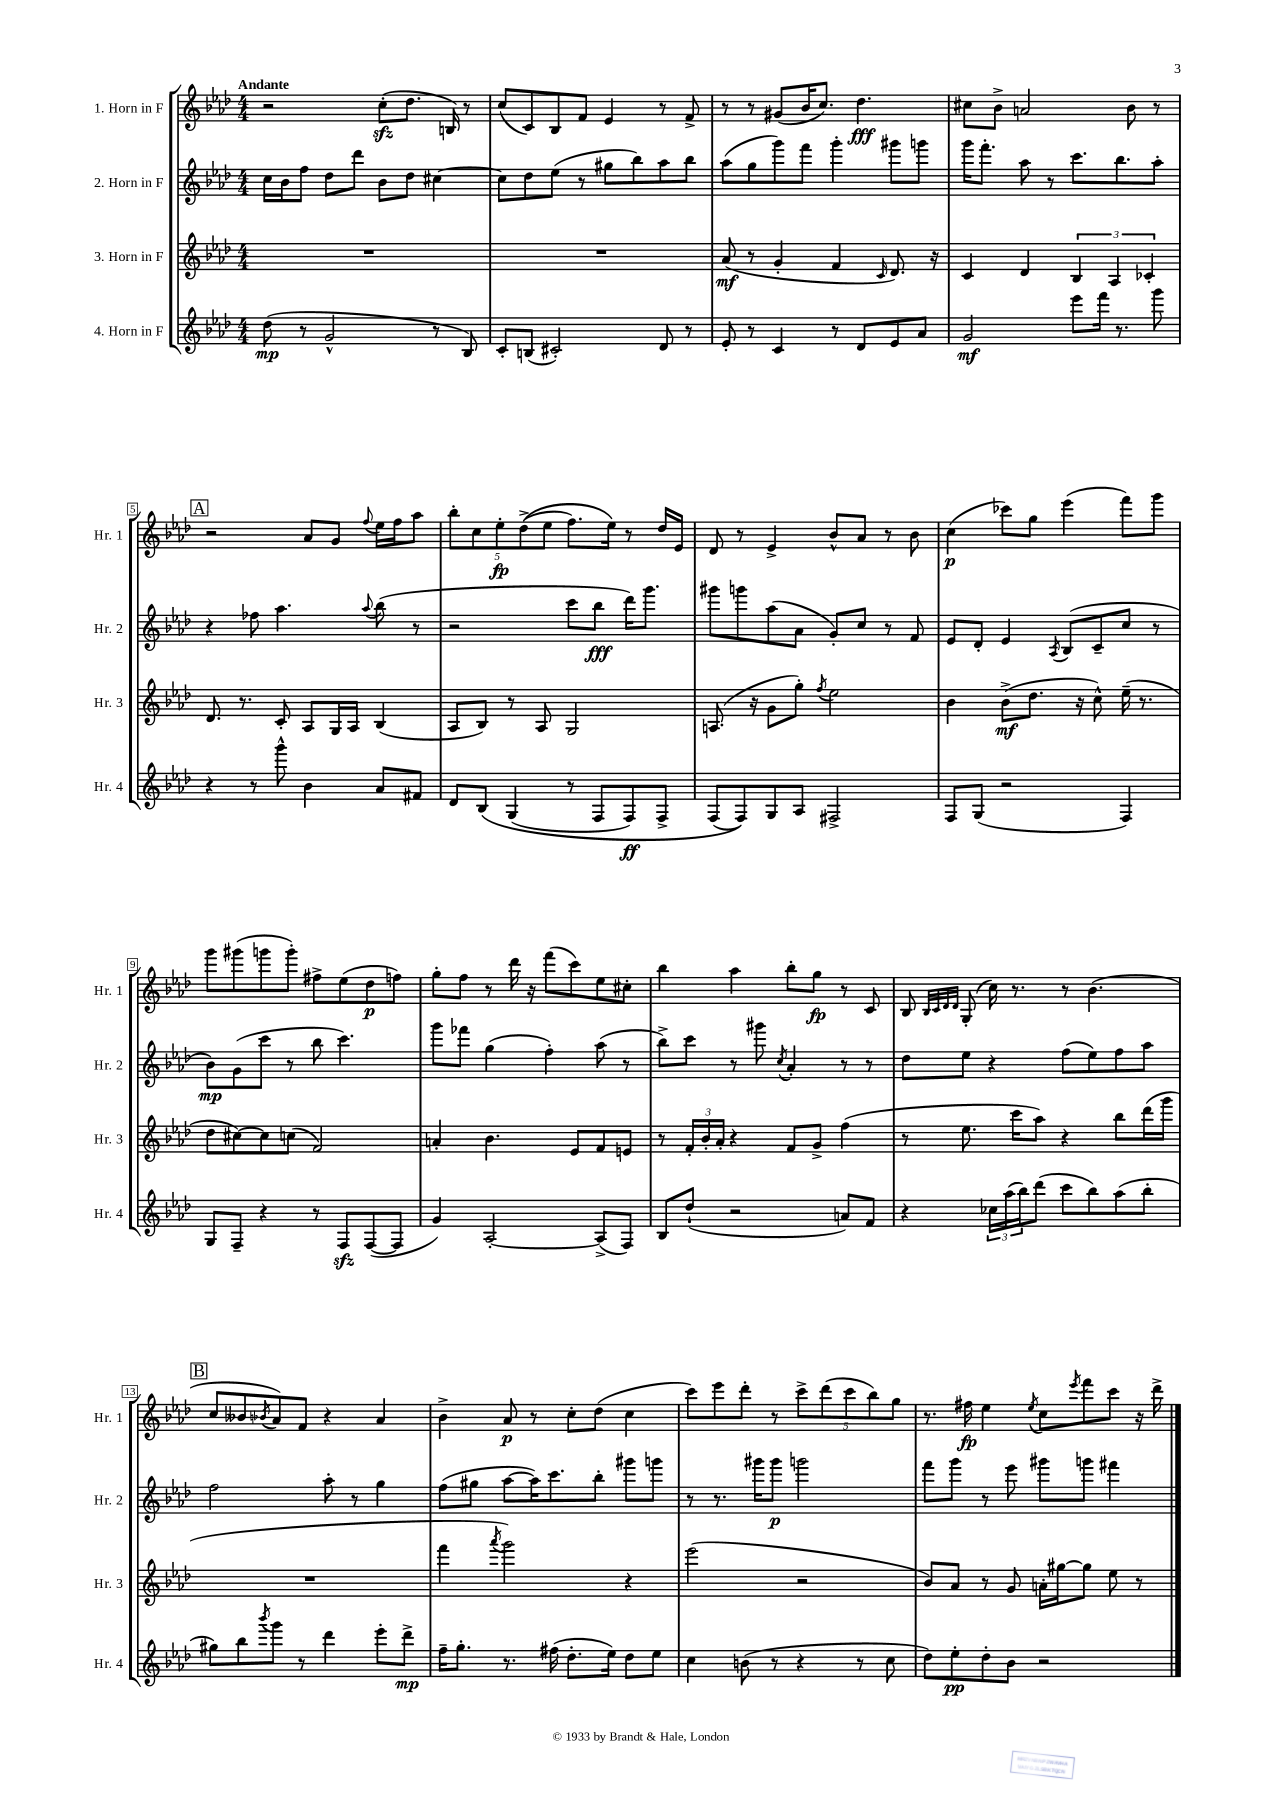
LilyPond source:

<<
\new StaffGroup <<
\new Staff = "s0" \with { instrumentName = "1. Horn in F" shortInstrumentName = "Hr. 1" } {
    \clef treble \key aes \major \numericTimeSignature \time 4/4 \tempo "Andante"
    r2 c''8-.\sfz( des''8. b16) r8 |
    c''8( c'8) bes8 f'8 ees'4 r8 f'8-> |
    r8 r8 gis'8( bes'16 c''8.) des''4.\fff |
    cis''8 bes'8-> a'2 bes'8 r8 |
    \mark \markup { \box "A" } r2 aes'8 g'8 \appoggiatura { f''8 } ees''16 f''16 aes''8 |
    \tuplet 5/4 { bes''8-. c''8 ees''8-.\fp des''8->(\( ees''8 } f''8.) ees''16\) r8 des''16 ees'16 |
    des'8 r8 ees'4-> bes'8-^ aes'8 r8 bes'8 |
    c''4\p( ces'''8) g''8 ees'''4( f'''8) g'''8 |
    g'''8 gis'''8( g'''8 g'''8-.) fis''8-> ees''8( des''8\p f''8) |
    g''8-. f''8 r8 des'''16 r16 f'''8( c'''8) ees''8 cis''8-. |
    bes''4 aes''4 bes''8-. g''8\fp r8 c'8 |
    bes8 \grace { bes32 c'32 des'32 des'32 } g8-.( c''16) r8. r8 bes'4.( |
    \mark \markup { \box "B" } c''8 beses'8 \acciaccatura { bes'8 } aes'8) f'8 r4 aes'4 |
    bes'4-> aes'8\p r8 c''8-. des''8( c''4 |
    c'''8) ees'''8 des'''8-. r8 \tuplet 5/4 { c'''8-> des'''8( c'''8 bes''8) g''8 } |
    r8. fis''16\fp ees''4 \acciaccatura { ees''8 } c''8 \acciaccatura { ees'''8 } f'''8 c'''8 r16 des'''16-> \bar "|." |
}
\new Staff = "s1" \with { instrumentName = "2. Horn in F" shortInstrumentName = "Hr. 2" } {
    \clef treble \key aes \major \numericTimeSignature \time 4/4
    c''16 bes'16 f''8 des''8 des'''8 bes'8 des''8 cis''4~ |
    cis''8 des''8 ees''8( r8 gis''8 bes''8) aes''8 bes''8 |
    aes''8( g''8 g'''8) f'''8 g'''4-. gis'''8 g'''8 |
    g'''16 f'''8.-. aes''8 r8 c'''8. bes''8. aes''8-. |
    \mark \markup { \box "A" } r4 fes''8 aes''4. \appoggiatura { aes''8 } bes''8( r8 |
    r2 c'''8 bes''8\fff des'''16) g'''8. |
    gis'''8 g'''8 aes''8( aes'8 g'8-.) c''8 r8 f'8 |
    ees'8 des'8-. ees'4 \acciaccatura { aes8 } bes8( c'8-- c''8 r8 |
    bes'8\mp) g'8( c'''8 r8 bes''8 c'''4.) |
    g'''8 fes'''8 g''4( f''4-.) aes''8( r8 |
    bes''8->) c'''8 r8 gis'''8 \acciaccatura { c''8 } aes'4-. r8 r8 |
    des''8 ees''8 r4 f''8( ees''8) f''8 aes''8 |
    \mark \markup { \box "B" } f''2 aes''8-. r8 g''4 |
    f''8( gis''8 aes''8~ aes''16) c'''8. bes''8-. gis'''8 g'''8 |
    r8 r8. gis'''16 gis'''8\p g'''2 |
    f'''8 g'''8 r8 ees'''8 gis'''8 g'''8 fis'''4 \bar "|." |
}
\new Staff = "s2" \with { instrumentName = "3. Horn in F" shortInstrumentName = "Hr. 3" } {
    \clef treble \key aes \major \numericTimeSignature \time 4/4
    R1 |
    R1 |
    aes'8\mf( r8 g'4-. f'4 \grace { c'16 } des'8.) r16 |
    c'4 des'4 \tuplet 3/2 { bes4 aes4 ces'4-. } |
    \mark \markup { \box "A" } des'8. r8. c'8-. aes8 g16 aes16 bes4( |
    aes8 bes8) r8 aes8 g2 |
    a8.( r16 g'8 g''8-.) \acciaccatura { f''8 } ees''2 |
    bes'4 bes'8->\mf( des''8. r16 c''8-^) ees''16--( r8. |
    des''8 cis''8~) cis''8 c''8( f'2) |
    a'4-. bes'4. ees'8 f'8 e'8 |
    r8 \tuplet 3/2 { f'16-. bes'16-. aes'16-. } r4 f'8 g'8-> f''4( |
    r8 ees''8. c'''16 aes''8) r4 bes''8 des'''16( g'''16 |
    \mark \markup { \box "B" } R1 |
    f'''4 \acciaccatura { aes'''8 } g'''2) r4 |
    ees'''2( r2 |
    bes'8) aes'8 r8 g'8 a'16-. gis''16~ gis''8 ees''8 r8 \bar "|." |
}
\new Staff = "s3" \with { instrumentName = "4. Horn in F" shortInstrumentName = "Hr. 4" } {
    \clef treble \key aes \major \numericTimeSignature \time 4/4
    des''8\mp( r8 g'2-^ r8 bes8) |
    c'8-. b8( cis'2-.) des'8 r8 |
    ees'8-. r8 c'4 r8 des'8 ees'8 aes'8 |
    g'2\mf ees'''8 f'''16 r8. g'''8 |
    \mark \markup { \box "A" } r4 r8 g'''8-^ bes'4 aes'8 fis'8 |
    des'8 bes8\( g4( r8 f8 f8\ff) f8-> |
    f8( f8)\) g8 aes8 fis2-> |
    f8 g8( r2 f4) |
    g8 f8-- r4 r8 f8\sfz f8~( f8 |
    g'4) aes2~-. aes8->( f8) |
    bes8 des''8-!( r2 a'8) f'8 |
    r4 \tuplet 3/2 { ces''16 aes''16( bes''16) } des'''8( c'''8 bes''8) aes''8( bes''8-. |
    \mark \markup { \box "B" } gis''8) bes''8 \acciaccatura { bes'''8 } g'''8 r8 des'''4 ees'''8-. des'''8->\mp |
    f''16-- g''8.-. r8. fis''16( des''8.-. ees''16) des''8 ees''8 |
    c''4 b'8( r8 r4 r8 c''8 |
    des''8) ees''8-.\pp des''8-. bes'8 r2 \bar "|." |
}
>>
>>
\layout { \context { \Score \override BarNumber.stencil = #(make-stencil-boxer 0.1 0.3 ly:text-interface::print) } }
